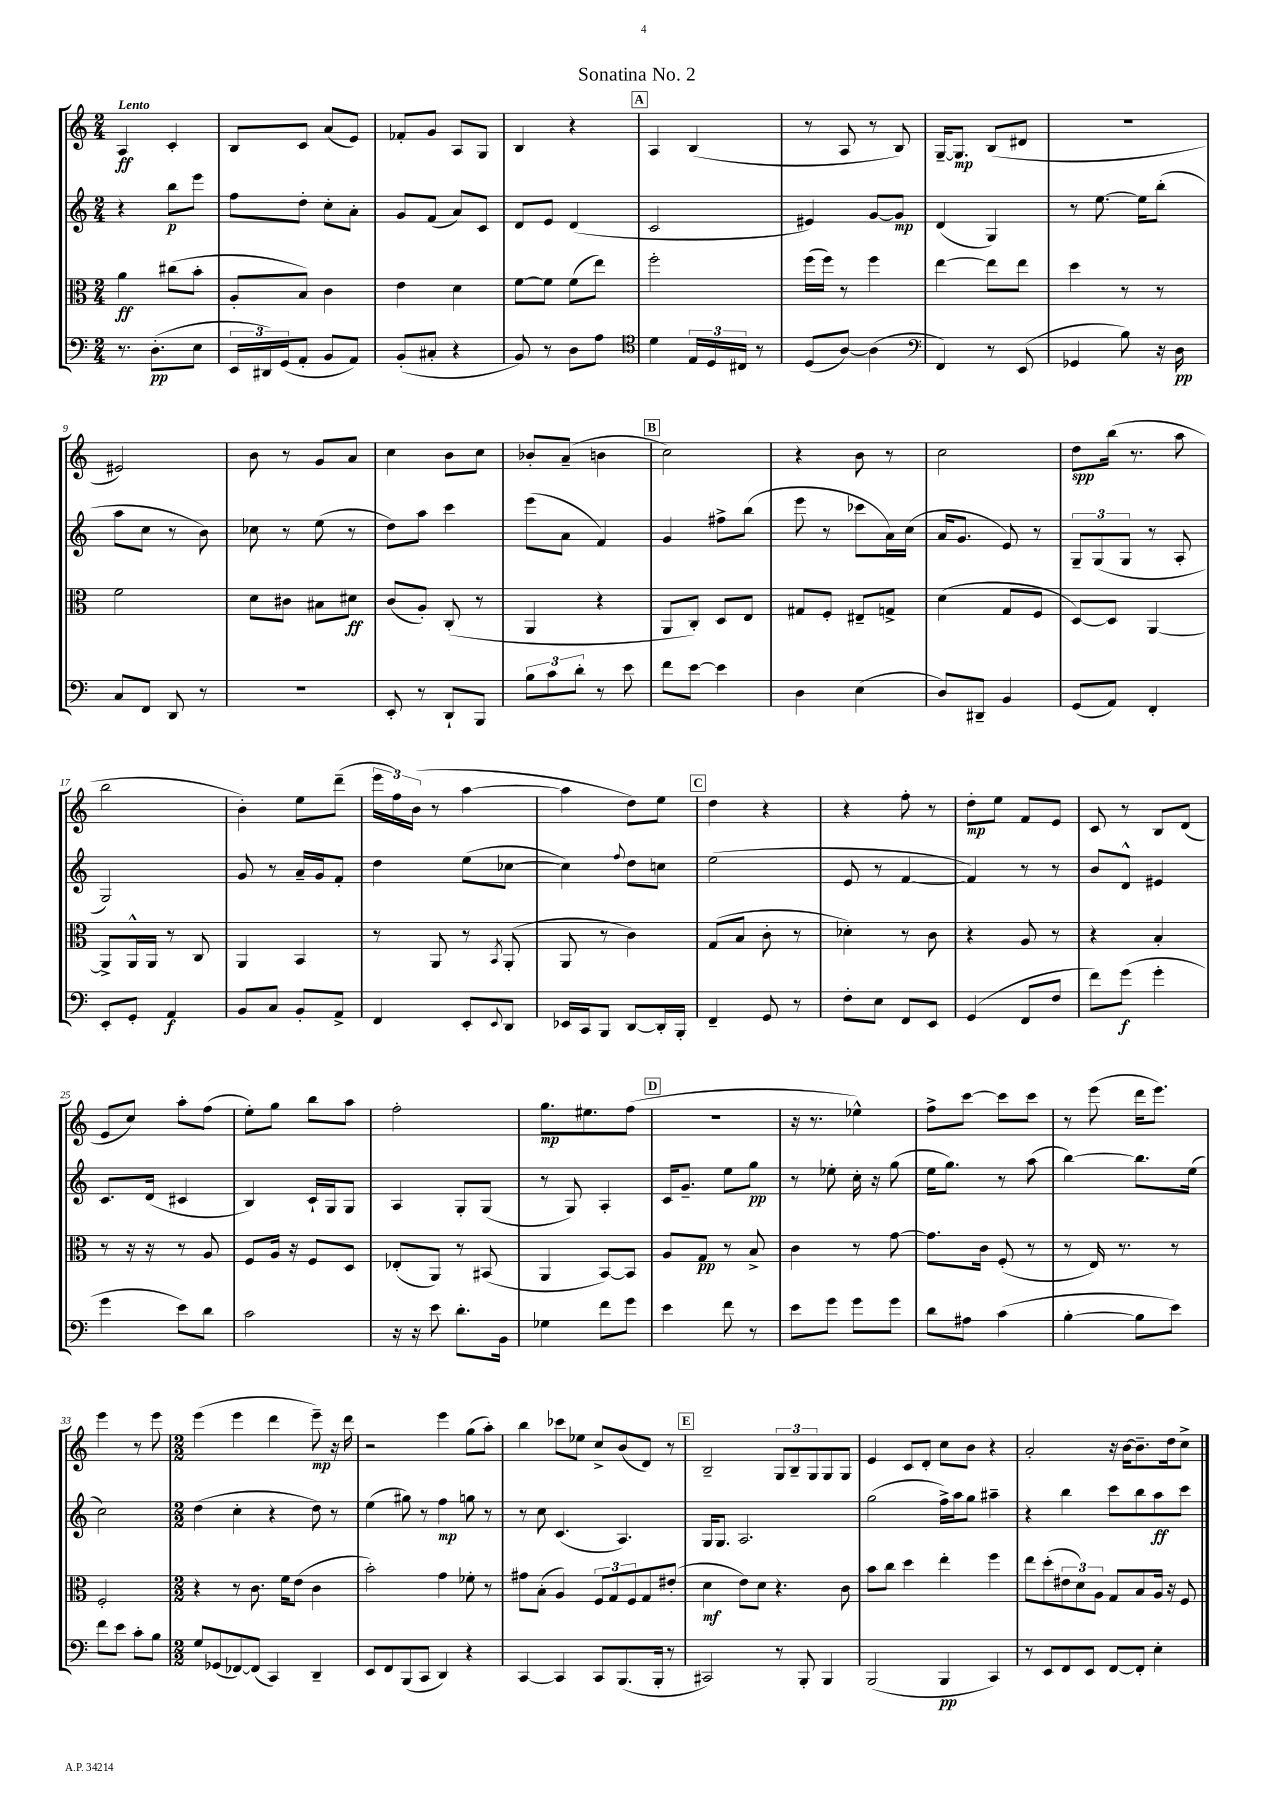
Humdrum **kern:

**kern	**kern	**kern	**kern
*staff4	*staff3	*staff2	*staff1
*clefF4	*clefC3	*clefG2	*clefG2
*k[]	*k[]	*k[]	*k[]
*M2/4	*M2/4	*M2/4	*M2/4
8.r	4a	4r	4A
(8.D'	.	.	.
.	(8cc#	8bb	4c'
8E	8b'	8eee	.
=	=	=	=
24EE	8A'	8ff	8B
24DD#)	.	.	.
(24GG	.	.	.
8AA'	8B)	8dd'	8c
8BB	4c	8cc'	(8a
8AA)	.	8a'	8e)
=	=	=	=
(8BB'	4e	8g	8f-'
8C#'	.	(8f	8g
4r	4d	8a)	8A
.	.	8c	8G
=	=	=	=
8BB)	[8f	8d	4B
8r	8f]	8e	.
8D	(8f	(4d	4r
8A	8ee)	.	.
=	=	=	=
*clefC4	*	*	*
4d	2ff'	2c	4A
24E	.	.	(4B
24D	.	.	.
24C#	.	.	.
8r	.	.	.
=	=	=	=
(8D	(16ff	4e#)	8r
.	16ff)	.	.
[8A)	8r	.	8A
(4A]	4ff	[8g	8r
.	.	8g]	8B)
=	=	=	=
*clefF4	*	*	*
4FF)	[4ee	(4d	[16G~
.	.	.	8.G]
8r	8ee]	4G)	(8B
(8EE	8ee	.	8d#
=	=	=	=
4GG-	4dd	8r	2r
.	.	[8.ee	.
8B)	8r	.	.
.	.	16ee]	.
16r	8r	(8bb'	.
16D	.	.	.
=	=	=	=
8C	2f	8aa	2e#)
8FF	.	8cc	.
8DD	.	8r	.
8r	.	8b)	.
=	=	=	=
2r	8d	8cc-	8b
.	8c#	8r	8r
.	8B#	(8ee	8g
.	8d#	8r	8a
=	=	=	=
8EE'	(8c	8dd)	4cc
8r	8A')	8aa	.
8DD`	(8C'	4ccc	8b
8BBB	8r	.	8cc
=	=	=	=
12B	4AA	(8eee	8b-'
12c	.	.	.
.	.	8a	(8a~
12d'	.	.	.
8r	4r	4f)	4b
8e	.	.	.
=	=	=	=
8f	8AA	4g	2cc)
[8e	8C')	.	.
4e]	8D	8ff#^	.
.	8E	(8bb	.
=	=	=	=
4D	8G#	8eee	4r
.	8F'	8r	.
(4E	8E#~	8ccc-	8b
.	8G^	16a)	8r
.	.	(16cc	.
=	=	=	=
8D)	(4d	16a	2cc
.	.	8.g	.
8DD#~	.	.	.
4BB	8G	8e)	.
.	8F	8r	.
=	=	=	=
(8GG	[8D)	12G~	8dd
.	.	(12G	.
8AA)	8D]	.	(16bb
.	.	12G	.
.	.	.	8.r
4FF'	[4AA	8r	.
.	.	8A'	8aa
=	=	=	=
8EE'	8AA^]	2G)	2bb
8GG'	16AA^^	.	.
.	16AA	.	.
4AA	8r	.	.
.	8C	.	.
=	=	=	=
8BB	4AA	8g	4b')
8C	.	8r	.
8BB'	4BB	16a~	8ee
.	.	16g	.
8AA^	.	8f'	(8ddd~
=	=	=	=
4FF	8r	4dd	24eee
.	.	.	24ff)
.	.	.	(24b
.	8AA	.	8r
8EE'	8r	(8ee	[4aa
8qqEE	8qBB	.	.
8DD	(8AA'	[8cc-	.
=	=	=	=
16EE-	8AA	4cc-])	4aa]
16CC	.	.	.
8BBB	8r	.	.
.	.	8qqff	.
[8DD	4c)	8dd	8dd)
16DD']	.	8cc	8ee
16BBB'	.	.	.
=	=	=	=
4FF~	(8G	(2ee	4dd
.	8B	.	.
8GG	8c'	.	4r
8r	8r	.	.
=	=	=	=
8F'	4d-')	8e	4r
8E	.	8r	.
8FF	8r	[4f	8ff'
8EE	8c	.	8r
=	=	=	=
(4GG	4r	4f])	8dd'
.	.	.	8ee
8FF	8A	8r	8f
8F	8r	8r	8e
=	=	=	=
8f)	4r	8b	8c
(8g	.	8d^^	8r
4g'	4B'	4e#	8B
.	.	.	(8d
=	=	=	=
4g	8r	8.c	8e
.	16r	.	8cc)
.	16r	(16d	.
8e)	8r	4c#	8aa'
8d	8A	.	(8ff
=	=	=	=
2c	8F	4B)	8ee')
.	16A	.	8gg
.	16r	.	.
.	8F	16c`	8bb
.	.	16G	.
.	8D	8G	8aa
=	=	=	=
16r	(8E-'	4A	2ff'
16r	.	.	.
8e	8AA)	.	.
8.d'	8r	8G'	.
.	(8BB#	(8G	.
16BB	.	.	.
=	=	=	=
4G-	4AA	8r	8.gg
.	.	8G)	.
.	.	.	8.ee#
8f	[8BB)	4A'	.
8g	8BB]	.	(8ff
=	=	=	=
4e	8A	16c	2r
.	.	8.g~	.
.	8G	.	.
8f	8r	8ee	.
8r	8B^	8gg	.
=	=	=	=
8e	4c	8r	16r
.	.	.	8.r
8g	.	8ee-'	.
8g	8r	16cc'	4ee-^^)
.	.	16r	.
8g	[8g	(8gg	.
=	=	=	=
8d	8.g]	16ee	8ff^
.	.	8.gg)	.
8A#	.	.	[8ccc
.	16c	.	.
(4c	(8F'	8r	8ccc]
.	8r	(8aa	8ccc
=	=	=	=
[4B'	8r	[4bb)	8r
.	16E)	.	(8eee
.	8.r	.	.
8B]	.	8.bb]	16ddd
.	.	.	8.eee)
8e)	8r	.	.
.	.	(16ee	.
=	=	=	=
8f	2F'	2cc)	4eee
8e	.	.	.
8c'	.	.	8r
8B	.	.	8eee
=	=	=	=
*M2/2	*M2/2	*M2/2	*M2/2
8G	4r	(4dd	(4eee
(8GG-	.	.	.
[8FF-)	8r	4cc'	4eee
(8FF-]	8.c	.	.
4CC)	.	4r	4ddd
.	16f	.	.
.	(8e	.	.
4DD~	4c	8dd)	8eee~)
.	.	8r	16r
.	.	.	16ddd
=	=	=	=
8EE	2b')	(4ee	2r
8FF	.	.	.
(8BBB	.	8gg#)	.
8CC	.	8r	.
4DD)	4g	4ff	4eee
4r	8f-'	8gg	(8gg
.	8r	8r	8aa')
=	=	=	=
[4CC	8g#	8r	4bb
.	(8B'	8cc	.
4CC]	4A)	(4.c	8ccc-
.	.	.	8ee-
8CC	12F	.	8cc^
.	12G	.	.
(8.BBB	.	4.A)	(8b
.	12F	.	.
.	8G	.	8d)
16BBB'	.	.	.
8r	(8e#'	.	8r
=	=	=	=
2CC#)	4d	16G	2B~
.	.	8.G	.
.	8e)	2.A	.
.	8d	.	.
8r	4.r	.	12G
.	.	.	12B~
8BBB'	.	.	.
.	.	.	12G
4BBB	.	.	8G
.	8c	.	8G
=	=	=	=
(2BBB	8b	(2gg	4e
.	8cc	.	.
.	4dd	.	8c
.	.	.	8d'
4BBB	4ee'	16ff^)	8cc
.	.	16aa	.
.	.	8gg	8b
4CC)	4ff	4aa#~	4r
=	=	=	=
8r	8ee	4r	2a'
8EE	(8dd'	.	.
8FF	12e#	4bb	.
.	12d)	.	.
8EE	.	.	.
.	12A	.	.
[8FF	8G	8ccc	16r
.	.	.	[16b
8FF']	8B	8bb	8.b~]
4E'	16A	8aa	.
.	16r	.	16dd
.	8F	8ccc	8cc^
==	==	==	==
*-	*-	*-	*-
